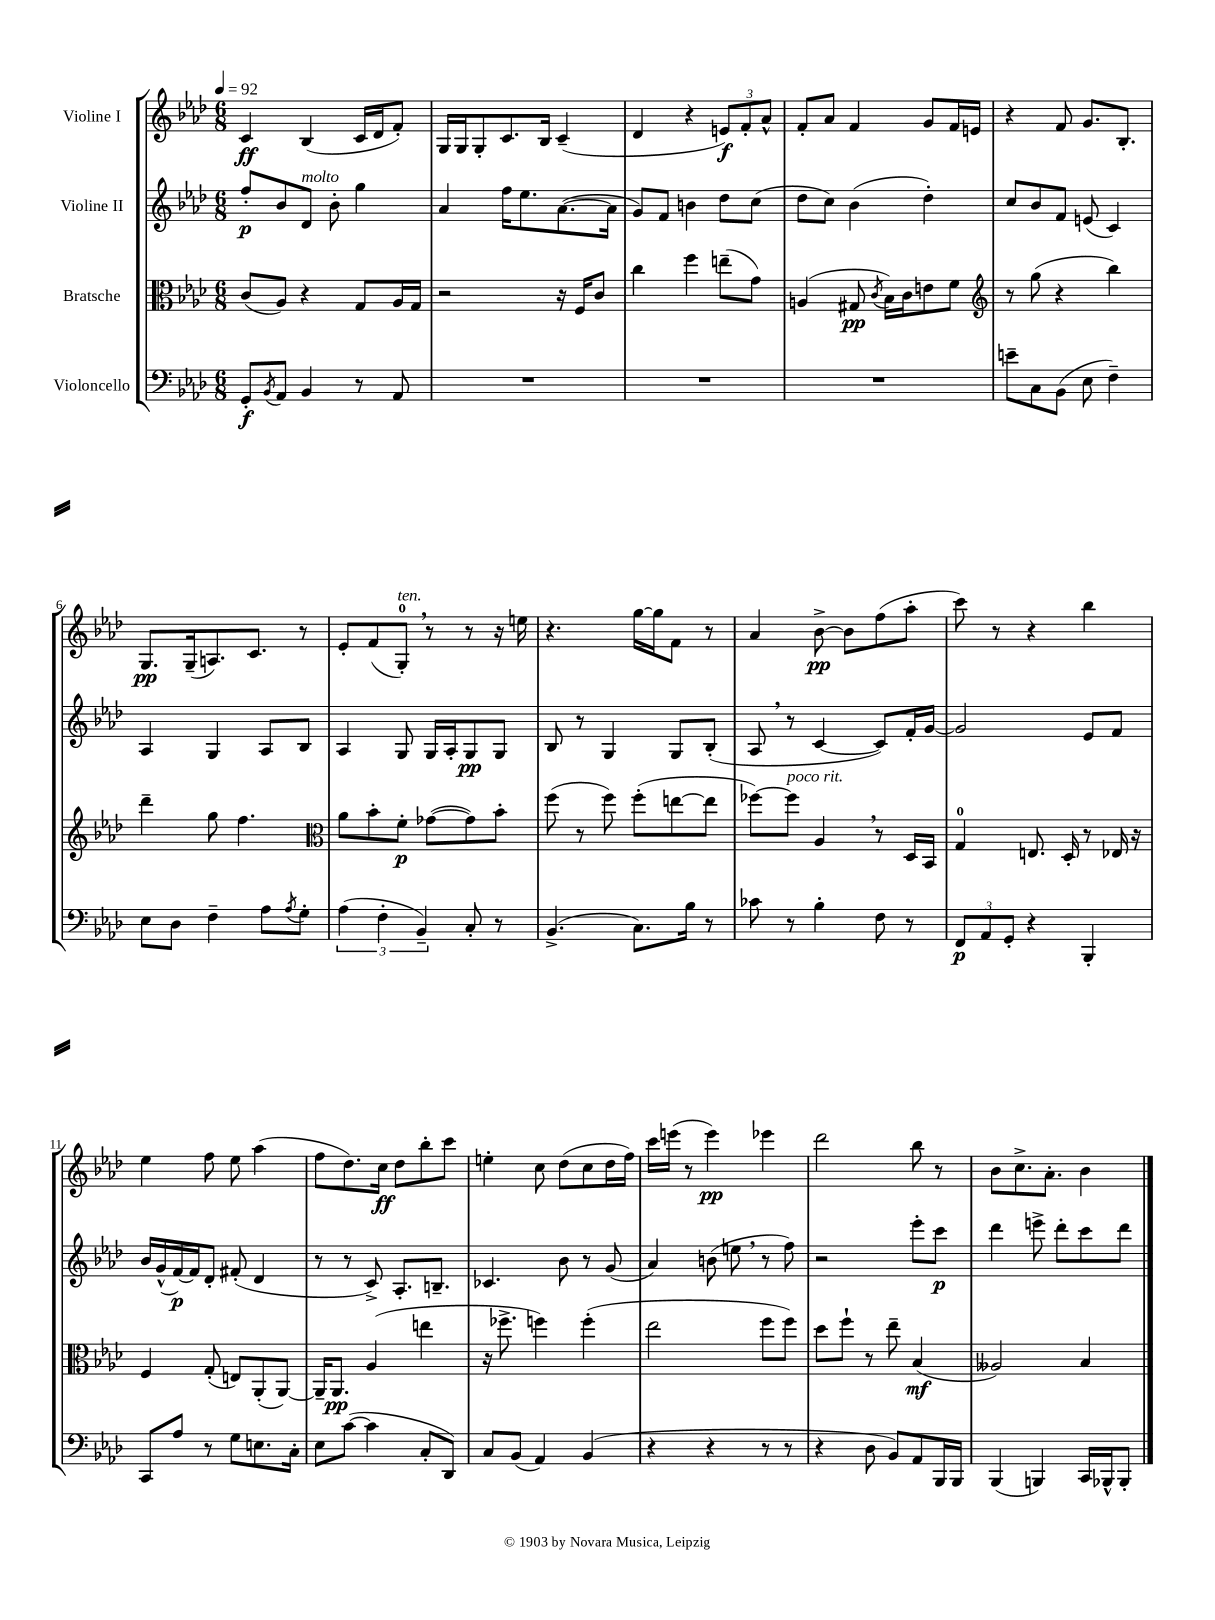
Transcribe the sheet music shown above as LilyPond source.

<<
\new StaffGroup <<
\new Staff = "s0" \with { instrumentName = "Violine I" } {
    \clef treble \key aes \major \numericTimeSignature \time 6/8 \tempo 4 = 92
    c'4\ff bes4( c'16 des'16 f'8-.) |
    g16 g16 g8-. c'8. bes16 c'4--( |
    des'4 r4 \tuplet 3/2 { e'8\f) f'8-. aes'8-^ } |
    f'8-. aes'8 f'4 g'8 f'16 e'16 |
    r4 f'8 g'8. bes8.-. |
    g8.\pp g16--( a8.) c'8. r8 |
    ees'8-. f'8( g8-0-.^\markup { \italic "ten." }) \breathe r8 r8 r16 e''16 |
    r4. g''16~ g''16 f'8 r8 |
    aes'4 bes'8~->\pp bes'8 f''8( aes''8-. |
    c'''8) r8 r4 bes''4 |
    ees''4 f''8 ees''8 aes''4( |
    f''8 des''8.) c''16\ff des''8 bes''8-. c'''8 |
    e''4-. c''8 des''8( c''8 des''16 f''16) |
    c'''16 e'''16( r8 e'''4\pp) ees'''4 |
    des'''2 bes''8 r8 |
    bes'8 c''8.-> aes'8.-. bes'4 \bar "|." |
}
\new Staff = "s1" \with { instrumentName = "Violine II" } {
    \clef treble \key aes \major \numericTimeSignature \time 6/8
    f''8-.\p bes'8 des'8^\markup { \italic "molto" } bes'8-. g''4 |
    aes'4 f''16 ees''8. aes'8.~( aes'16 |
    g'8) f'8 b'4 des''8 c''8( |
    des''8 c''8) bes'4( des''4-.) |
    c''8 bes'8 f'8 e'8( c'4) |
    aes4 g4 aes8 bes8 |
    aes4 g8 g16 aes16-. g8\pp g8 |
    bes8 r8 g4 g8 bes8-.( |
    aes8 \breathe r8 c'4~ c'8) f'16-. g'16~ |
    g'2 ees'8 f'8 |
    bes'16 g'16-^( f'16~\p) f'16 des'8-. fis'8-.( des'4 |
    r8 r8 c'8->) aes8.-. b8.-- |
    ces'4. bes'8 r8 g'8( |
    aes'4) b'8( e''8 \breathe r8 f''8) |
    r2 ees'''8-. c'''8\p |
    des'''4 e'''8-> des'''8-. c'''8 des'''8 \bar "|." |
}
\new Staff = "s2" \with { instrumentName = "Bratsche" } {
    \clef alto \key aes \major \numericTimeSignature \time 6/8
    c'8( aes8) r4 g8 aes16 g16 |
    r2 r16 f16 c'8 |
    c''4 f''4 e''8--( g'8) |
    a4( gis8\pp \acciaccatura { c'8 } bes16) c'16 e'8 f'8 |
    \clef treble r8 g''8( r4 bes''4) |
    des'''4-- g''8 f''4. |
    \clef alto aes'8 bes'8-. f'8-.\p ges'8~( ges'8) bes'8-. |
    f''8( r8 f''8) f''8-.( e''8~ e''8 |
    fes''8~) fes''8^\markup { \italic "poco rit." } aes4 \breathe r8 des16 bes,16 |
    g4-0 e8. des16-. r8 ees16 r16 |
    f4 g8-.( e8) aes,8-.( aes,8~) |
    aes,16-- aes,8.\pp aes4( e''4 |
    r16 fes''8.-> f''4) f''4-.( |
    ees''2 f''8 f''8) |
    des''8 f''8-! r8 ees''8-- bes4\mf( |
    aeses2) bes4 \bar "|." |
}
\new Staff = "s3" \with { instrumentName = "Violoncello" } {
    \clef bass \key aes \major \numericTimeSignature \time 6/8
    g,8-.\f \acciaccatura { bes,8 } aes,8 bes,4 r8 aes,8 |
    R2. |
    R2. |
    R2. |
    e'8-- c8 bes,8( ees8 f4--) |
    ees8 des8 f4-- aes8 \acciaccatura { aes8 } g8-. |
    \tuplet 3/2 { aes4( f4-. bes,4--) } c8-. r8 |
    bes,4.->( c8.) bes16 r8 |
    ces'8 r8 bes4-. f8 r8 |
    \tuplet 3/2 { f,8\p aes,8 g,8-. } r4 bes,,4-. |
    c,8 aes8 r8 g8 e8. c16-. |
    ees8 c'8~( c'4 c8-. des,8) |
    c8 bes,8( aes,4) bes,4( |
    r4 r4 r8 r8 |
    r4 des8 bes,8) aes,8 bes,,16 bes,,16 |
    bes,,4( b,,4) c,16 bes,,16-^ bes,,8-. \bar "|." |
}
>>
>>
